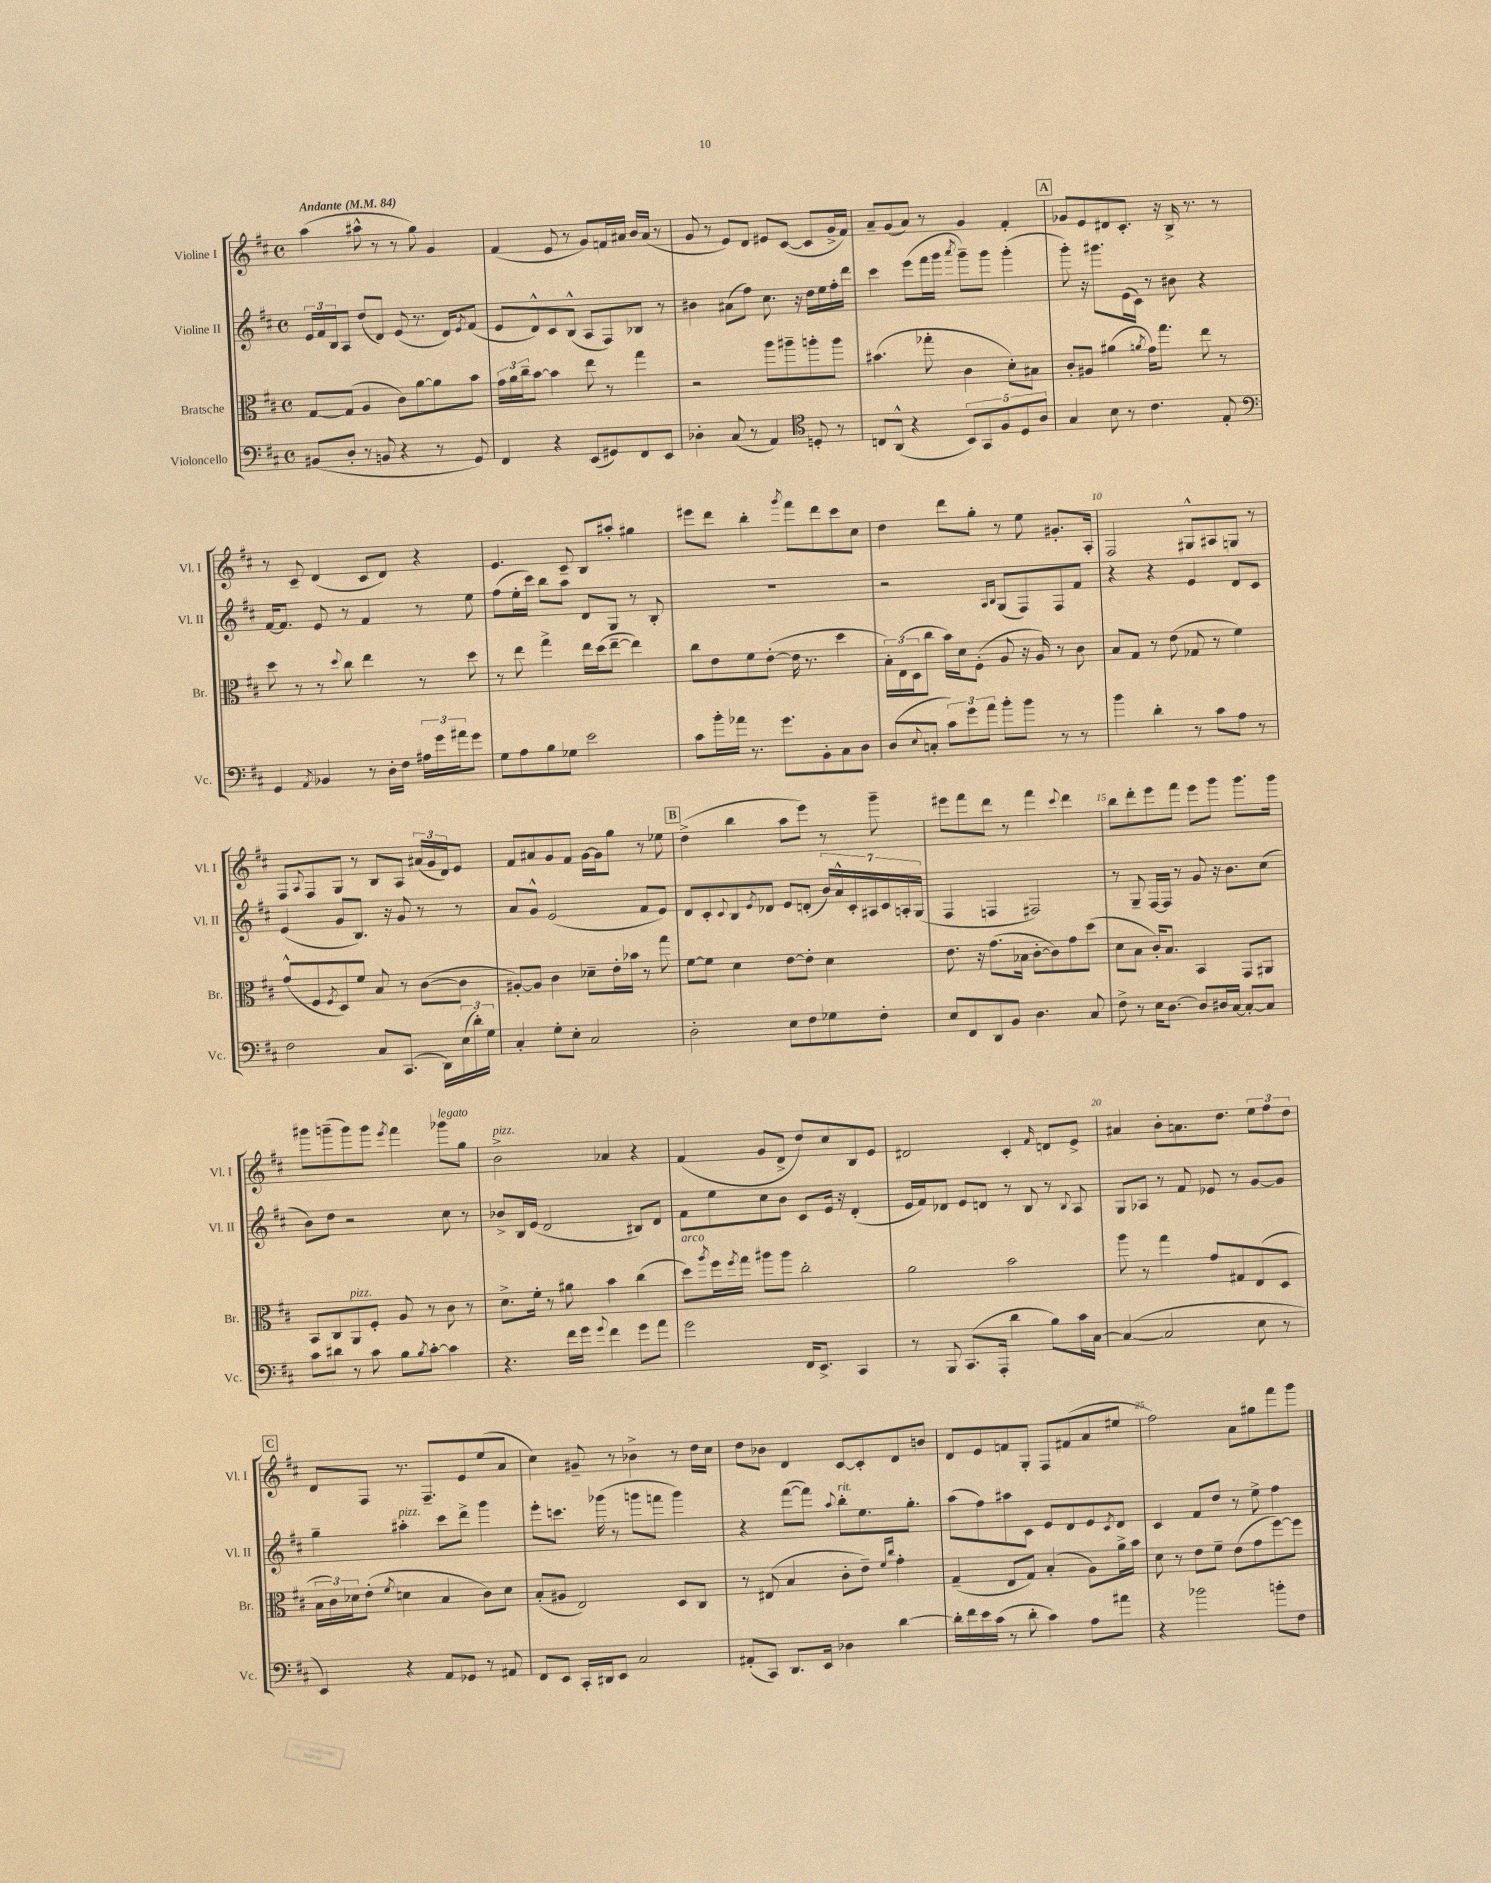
<<
\new StaffGroup <<
\new Staff = "s0" \with { instrumentName = "Violine I" shortInstrumentName = "Vl. I" } {
    \clef treble \key d \major \defaultTimeSignature \time 4/4 \tempo "Andante" 4 = 84
    a''4( ais''8-^ r8 r8 g''8) g'4 |
    fis'4( e'8 r8 g'8) f'16 ais'16 b'16 ais'16( r8 |
    g'8 r8 e'8) d'8 eis'8 cis'8~( cis'8 g'16-> fis'16) |
    a'8-- g'8( a'8) r8 g'4 fis'4-. |
    \mark \markup { \box "A" } ges'8 e'8 dis'8 cis'8.-. r16 b16-> r8. r8 |
    r8 cis'8-- d'4( cis'8 d'8) r4 |
    e'4. cis'8-- b8 ais''8-. gis''4 |
    eis'''8 d'''8 b''4-. \acciaccatura { g'''8 } fis'''8 d'''8 cis'''8 cis''8 |
    d''4 d'''8 g''8-. r8 e''8 gis'8.-. a16-. |
    fis2 gis8-^ ais8 g8 r8 |
    fis8 \appoggiatura { a8 } fis8 g8 r8 b8 a8 \tuplet 3/2 { ais'16( g'16 d'16) } e'8 |
    fis'8 ais'8 g'8 fis'8 g'16~ g'16 g''8 r8 ees''8 |
    \mark \markup { \box "B" } d''4->( b''4 a''8 e'''8) r8 g'''8-- |
    eis'''8 fis'''8 d'''8 r8 fis'''4 \appoggiatura { cis'''8 } d'''4 |
    b''8 d'''8-. e'''8 fis'''8 e'''8 g'''8 g'''8. g'''16 |
    gis'''8 g'''8--( g'''8) g'''8 \acciaccatura { e'''8 } fis'''4 ges'''8^\markup { \italic "legato" } g''8 |
    b'2->^\markup { \italic "pizz." } aes'4 r4 |
    fis'4( g'8 d'8-> d''8) cis''8 b8 e'8 |
    dis'2 cis'4-. \grace { fis'16 } d'8 e'8-> |
    ais'4 b'8-. a'8. d''8. \tuplet 3/2 { e''8 fis''8 d''8 } |
    \mark \markup { \box "C" } d'8 fis8 r8. fis8.-- e'8 e''8( a'8 |
    cis''4) gis'8-- r8 bes'4-> r8 d''16 cis''16 |
    d''8 bes'8 d'4 cis'8~ cis'8-. d'8 b'8 |
    d'8 e'8 f'8 g8-. fis8 fis'8( a'8 eis''8 |
    fis''2) a'8 gis''8 fis'''8 g'''8 \bar "|." |
}
\new Staff = "s1" \with { instrumentName = "Violine II" shortInstrumentName = "Vl. II" } {
    \clef treble \key d \major \defaultTimeSignature \time 4/4
    \tuplet 3/2 { e'16 fis'16 b16 } a8 d''8( d'8) e'8( r8. d'16) \acciaccatura { e'8 } fis'8( |
    e'8 d'8-^) cis'8 b8-^( a8 fis8) bes8 r8 |
    bis'4 ais'8( fis''8) cis''8. r16 d''16 e''16 fis''16-. d'''16 |
    cis'''4 e'''8( fis'''16 g'''16 \acciaccatura { a'''8 } g'''8--) g'''8 g'''4-.( |
    \mark \markup { \box "A" } g'''8-.) r16 gis'''8. e'16( cis'16) r8 bis'8 r4 |
    fis'16~ fis'8. e'8 r8 fis'4 r8 e''8 |
    fis''8( e''16-. cis'''16) b''8 a''8 d'8 g8 r8 b8-. |
    R1 |
    r2 \grace { a16 b16 } g8( fis8) fis8 fis'8 |
    r4 r4 e'4 d'8 cis'8 |
    e'4( g'8 b8.) r16 g'8 r8 r8 |
    a'8 g'8-^ e'2( fis'8 e'8) |
    \mark \markup { \box "B" } d'8 cis'8-. \appoggiatura { cis'8 } b8 \acciaccatura { e'8 } des'8 e'8 d'8-.( \tuplet 7/4 { b'16) a'16-^ cis'16-. ais16 cis'16 a16-. g16( } |
    fis4 f4 fis2) |
    r8 g8-- fis16~ fis16 r8 g'8 r16 b'8. cis''8( |
    b'8) d''8 r2 cis''8 r8 |
    bes'8-> b16 e'16( d'2 bis8) d'8 |
    fis'8 e''8 cis''8 b'8 cis'8 e'16 r16 d'4-.( |
    e'16 fis'16) des'8 e'8 d'8 r8 b8 r8 \appoggiatura { b8 } a8 |
    g8 aes8 r8 fis'8 ees'8 r8 g'8~ g'8 |
    \mark \markup { \box "C" } g''4-- ais''4-.^\markup { \italic "pizz." } cis'''8 d'''8-> g'''4 |
    e'''8-. c'''8. ges'''16( r8 g'''8 f'''8 g'''4) |
    r4 fis'''8~( fis'''8) \appoggiatura { a''8 } b''8-.^\markup { \italic "rit." } e''8. g''8.-. |
    a''8( fis''8) ais''8 cis'8 e'8 d'8 e'8 \acciaccatura { cis'8 } d'8 |
    cis'4 fis'8 d''8 r8 e''8-> fis''4 \bar "|." |
}
\new Staff = "s2" \with { instrumentName = "Bratsche" shortInstrumentName = "Br." } {
    \clef alto \key d \major \defaultTimeSignature \time 4/4
    g8~ g8( a4 cis'8) a'8~ a'8 b'8 |
    \tuplet 3/2 { g'16 a'16 cis''16-- } b'8~ b'4 e''8 r8 g''4 |
    r2 a''8 ais''8-- a''8-. a''8 |
    bis'4.( ges''8-. cis'4 d'8-.) bis8 |
    \mark \markup { \box "A" } cis'8-. ais8 ais'4( \acciaccatura { a'8 } g'16) g''8. e''8 r8 |
    d''8 r8 r8 \appoggiatura { d''8 } cis''8 e''4 r8 d''8 |
    r8 e''8 g''4-> e''16 d''16( e''8~-- e''4) |
    cis''8 e'8 fis'8 e'8~-.( e'16 r8. d''4 |
    \tuplet 3/2 { b16-.) e16( d16 } cis''8 b'16) d'16 fis8-.( a8 r16 a16) r8 cis'8 |
    b8 g8 r8 e'8( ges8 r8 fis'4) |
    g'8-^( fis8 \acciaccatura { fis8 } d8) fis'8 b8 r8 cis'8~( cis'8 |
    ais8~-.) ais8 cis'4 des'8-- e'16-. bes'16 r8 g''8 |
    \mark \markup { \box "B" } fis'8~ fis'8 d'4 e'8~ e'8-. d'4 |
    e'8. r16 g'8.( bes16 cis'8~-. cis'8) g'8 d''8( |
    d'8 b8 cis'16-.) b8. b,4 g,8 ais,8 |
    b,8 cis8 a,8^\markup { \italic "pizz." } fis8-. a8 r8 cis'8 r8 |
    d'8.-> fis'16-. r8 ais'8 b'4 cis''4( |
    d''8^\markup { \italic "arco" }) \acciaccatura { a''8 } fis''16 \acciaccatura { fis''8 } g''16 ais''8 ais''8 cis''2-. |
    a'2 b'2 |
    a''8 r8 g''4 g'8 gis8 e8( d8 |
    \mark \markup { \box "C" } \tuplet 3/2 { b16 cis'16) des'16 } e'8-.( \acciaccatura { fis'8 } d'4 b4 cis'8) d'8 |
    b8-.( ais8 e2) d8 cis8 |
    r8 eis8( b4 cis'8-. e'8--) \grace { fis'16 cis''16 } g'4-. |
    g4--( e8 g8) b4-.( a8) a'16-> b'16 |
    d'8 r8 e'8 fis'8-- e'8( g'8 fis''8~) fis''8 \bar "|." |
}
\new Staff = "s3" \with { instrumentName = "Violoncello" shortInstrumentName = "Vc." } {
    \clef bass \key d \major \defaultTimeSignature \time 4/4
    bis,8( d8-. r8 b,8 r4 r8 g,8) |
    fis,4 r4 e,8( gis,8) fis,8 e,8 |
    des4-. cis8( r8 a,4) \clef tenor d8-. r8 |
    c8 a,8-^( r4 \tuplet 5/4 { b,8) g,8 fis8 d8 a8 } |
    \mark \markup { \box "A" } g4 b8 r8 cis'4. e8-. |
    \clef bass g,4 \acciaccatura { a,8 } bes,4 r8 d16-. fis16 \tuplet 3/2 { ais16 g'16 ais'16 } g'8 |
    g8 a8 b8 ges8 e'2 |
    cis'8 b'16-. aes'16 r8. g'8. b,8-. cis8 d8 |
    d8( \appoggiatura { e8 } c8-. \tuplet 3/2 { cis'8) g'8 a'8 } b'8-. b'8 r8 r8 |
    b'4 d'4-. r8 cis'8 a8 r8 |
    fis2 cis8 cis,8.( d,16) \tuplet 3/2 { e16( d'16-.) g16 } |
    cis4-. g8-. e8-. cis2 |
    \mark \markup { \box "B" } d2-. e8 fis8 ges8 fis8-. |
    e8 fis,8 d,8 b,8 d4. cis8 |
    fis8-> r8 e16 d8.~ d8 dis16 cis16~ cis8~-. cis8 |
    cis'8 dis'8 r8 cis'8 b8 \acciaccatura { b8 } cis'8~-. cis'4 |
    r4. fis'16 g'16 \appoggiatura { g'8 } fis'4 g'8 a'8 |
    g'2 fis,16 e,8.-> cis,4 |
    r8 b,,8 cis,8.( a,,16-. d'4 b8) cis'16 cis16~ |
    cis4~( cis2 e8 r8 |
    \mark \markup { \box "C" } e,4) r4 a,8 ges,8 r8 ais,8 |
    fis,8 e,8 cis,16-. dis,16 e,8 cis2 |
    ais,8-.( cis,8) d,8. e,16 des4 d'4~ |
    d'16-. fis'16 e'16 cis'16( r8 d'8-. cis'4) a8 ais'8 |
    r4 bes'2 b'8-. fis8 \bar "|." |
}
>>
>>
\layout { \context { \Score \override BarNumber.break-visibility = ##(#f #t #t) barNumberVisibility = #(every-nth-bar-number-visible 5) } }
